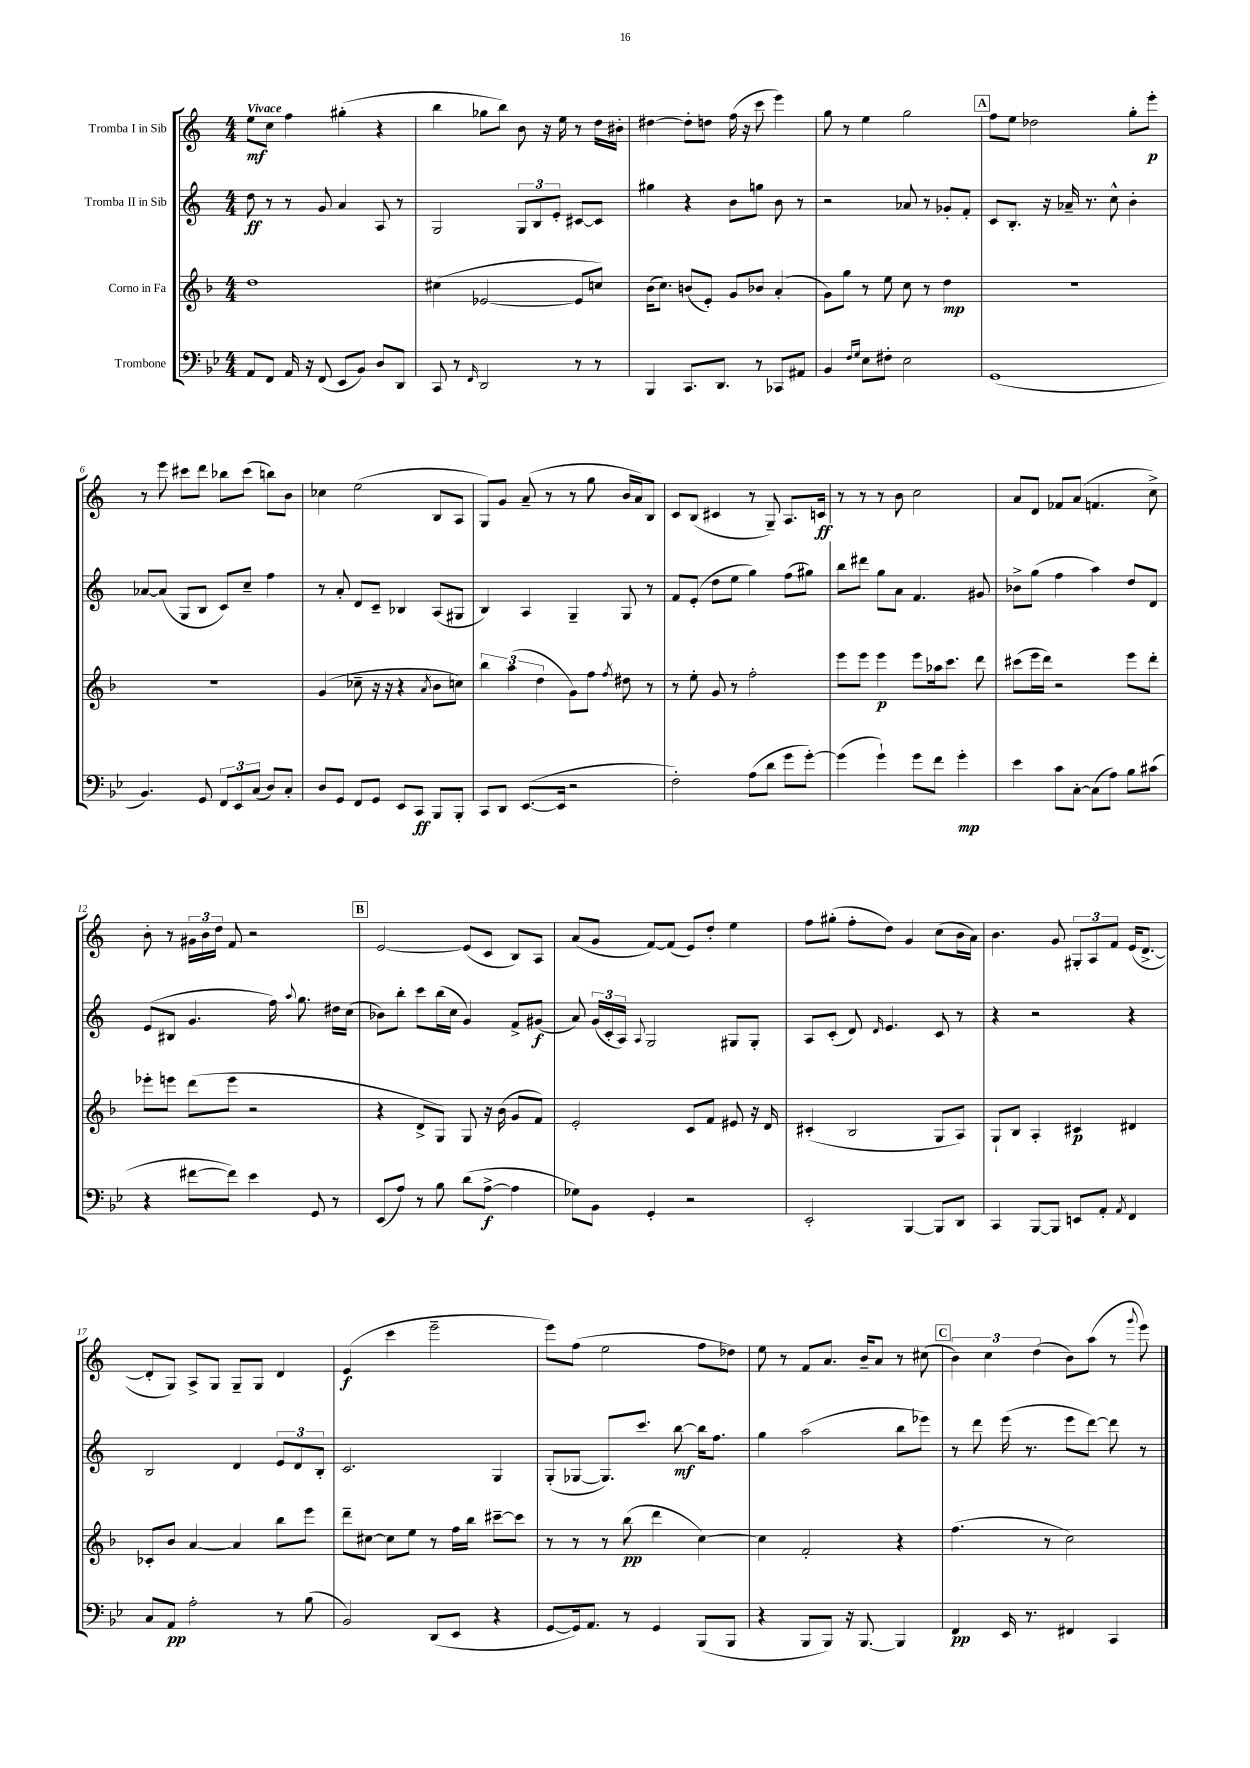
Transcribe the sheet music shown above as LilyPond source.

<<
\new StaffGroup <<
\new Staff = "s0" \with { instrumentName = "Tromba I in Sib" } {
    \clef treble \key c \major \numericTimeSignature \time 4/4 \tempo "Vivace"
    \autoBeamOff e''8[\mf c''8] f''4 gis''4-.( r4 |
    b''4 ges''8[ b''8]) b'8 r16 e''16 r8 d''16[ bis'16]-. |
    dis''4~ dis''8[-. d''8] f''16( r16 c'''8 e'''4) |
    g''8 r8 e''4 g''2 |
    \mark \markup { \box "A" } f''8[ e''8] des''2 g''8[-. e'''8]-.\p |
    r8 e'''8 cis'''8[ d'''8] bes''8[ cis'''8]( b''8[) b'8] |
    ces''4 e''2( b8[ a8] |
    g8[) g'8] a'8--( r8 r8 g''8 b'16[ a'16) b8] |
    c'8[ b8]( cis'4 r8 g8--) a8.[ c'16]\ff |
    r8 r8 r8 b'8 c''2 |
    a'8[ d'8] fes'8[ a'8]( f'4. c''8->) |
    b'8-. r8 \tuplet 3/2 { gis'16[ b'16 d''16] } f'8 r2 |
    \mark \markup { \box "B" } e'2~ e'8[( c'8] b8[) a8] |
    a'8[( g'8] f'8[~) f'8]( e'8[) d''8]-. e''4 |
    f''8[ gis''8]-.( f''8[-. d''8]) g'4 c''8[( b'16 a'16]) |
    b'4. g'8 \tuplet 3/2 { gis8[-. a8 f'8] } e'16[( d'8.]~-> |
    d'8[-. g8]) a8[-> g8] g8[-- g8] d'4 |
    e'4\f( c'''4 e'''2-- |
    e'''8[) f''8]( e''2 f''8[ des''8]) |
    e''8 r8 f'8[ a'8.] b'16[-- a'8] r8 cis''8( |
    \mark \markup { \box "C" } \tuplet 3/2 { b'4) c''4 d''4( } b'8[) a''8]( r8 \appoggiatura { g'''8 } e'''8) \bar "|." |
}
\new Staff = "s1" \with { instrumentName = "Tromba II in Sib" } {
    \clef treble \key c \major \numericTimeSignature \time 4/4
    \autoBeamOff d''8\ff r8 r8 g'8 a'4 a8 r8 |
    g2 \tuplet 3/2 { g8[ b8 e'8]-. } cis'8[~ cis'8] |
    gis''4 r4 b'8[ g''8] b'8 r8 |
    r2 aes'8 r8 ges'8[-. f'8]-. |
    \mark \markup { \box "A" } c'8[ b8.]-. r16 aes'16-- r8. c''8-^ b'4-. |
    aes'8[~ aes'8]( g8[ b8] c'8[) c''8]-- f''4 |
    r8 a'8-. d'8[ c'8]-- bes4 a8[( gis8] |
    b4) a4 g4-- g8 r8 |
    f'8[ e'8]-.( d''8[ e''8] g''4) f''8[( gis''8]) |
    b''8[ dis'''8] g''8[ a'8] f'4. gis'8 |
    bes'8[-> g''8]( f''4 a''4) d''8[ d'8] |
    e'8[( bis8] g'4. f''16) \appoggiatura { a''8 } g''8. dis''16[ c''16]( |
    \mark \markup { \box "B" } bes'8[) b''8]-. c'''8[ b''16( c''16] g'4) f'8[-> gis'8]\f( |
    a'8) \tuplet 3/2 { g'16[( c'16-. a16]) } \appoggiatura { a8 } g2 gis8[ gis8]-. |
    a8[ c'8]-.( d'8) \grace { d'16 } e'4. c'8 r8 |
    r4 r2 r4 |
    b2 d'4 \tuplet 3/2 { e'8[ d'8 b8]-. } |
    c'2. g4 |
    g8[-.( ges8]~ ges8.[) c'''8.] b''8~\mf b''16[ f''8.] |
    g''4 a''2( b''8[ ees'''8]) |
    \mark \markup { \box "C" } r8 d'''8 e'''16( r8. e'''8[ d'''8]~) d'''8 r8 \bar "|." |
}
\new Staff = "s2" \with { instrumentName = "Corno in Fa" } {
    \clef treble \key f \major \numericTimeSignature \time 4/4
    \autoBeamOff d''1 |
    cis''4( ees'2~ ees'8[ c''8]) |
    bes'16[( c''8.]) b'8[( e'8]-.) g'8[ bes'8] a'4-.( |
    g'8[) g''8] r8 e''8 c''8 r8 d''4\mp |
    \mark \markup { \box "A" } R1 |
    R1 |
    g'4( ces''8-- r16 r16 r4 \acciaccatura { a'8 } bes'8[ c''8]) |
    \tuplet 3/2 { bes''4 a''4( d''4 } g'8[) f''8] \acciaccatura { f''8 } dis''8 r8 |
    r8 e''8-. g'8 r8 f''2-. |
    e'''8[ e'''8] e'''4\p e'''8[ aes''16 c'''8.] d'''8 |
    cis'''8[( e'''16 d'''16]) r2 e'''8[ d'''8]-. |
    ees'''8[-. e'''8] d'''8[( e'''8] r2 |
    \mark \markup { \box "B" } r4 d'8[-> g8]) g8 r16 bes'16( g'8[ f'8]) |
    e'2-. c'8[ f'8] eis'8 r16 d'16 |
    cis'4-.( bes2 g8[ a8]) |
    g8[-! bes8] a4-. cis'4\p dis'4 |
    ces'8[-. bes'8] a'4~ a'4 bes''8[ e'''8] |
    d'''8[-- cis''8]~ cis''8[ e''8] r8 f''16[ bes''16] cis'''8[~-- cis'''8] |
    r8 r8 r8 bes''8\pp( d'''4 c''4~) |
    c''4 f'2-. r4 |
    \mark \markup { \box "C" } f''4.( r8 c''2) \bar "|." |
}
\new Staff = "s3" \with { instrumentName = "Trombone" } {
    \clef bass \key bes \major \numericTimeSignature \time 4/4
    \autoBeamOff a,8[ f,8] a,16 r16 f,8( ees,8[ bes,8]) d8[ d,8] |
    c,8 r8 \grace { f,16 } d,2 r8 r8 |
    bes,,4 c,8.[ d,8.] r8 ces,8[ ais,8] |
    bes,4 \grace { f16[ g16] } ees8[ fis8]-. ees2 |
    \mark \markup { \box "A" } g,1( |
    bes,4.) g,8 \tuplet 3/2 { f,8[ ees,8 c8]( } d8[) c8]-. |
    d8[ g,8] f,8[ g,8] ees,8[ c,8]\ff bes,,8[ bes,,8]-. |
    c,8[ d,8] ees,8.[~( ees,16] r2 |
    f2-.) a8[( d'8] g'8[ g'8]~-.) |
    g'4( g'4-!) g'8[ f'8] g'4-.\mp |
    ees'4 c'8[ c8]~-. c8[( a8]) bes8[ cis'8]( |
    r4 fis'8[~ fis'8]) ees'4 g,8 r8 |
    \mark \markup { \box "B" } ees,8[( a8]) r8 bes8 d'8[( a8]~->\f a4 |
    ges8[) bes,8] g,4-. r2 |
    ees,2-. bes,,4~ bes,,8[ d,8] |
    c,4 bes,,8[~ bes,,8] e,8[ a,8]-. \acciaccatura { a,8 } f,4 |
    c8[ a,8]\pp a2-. r8 bes8( |
    bes,2) d,8[( ees,8] r4 |
    g,8[~ g,16) a,8.] r8 g,4 bes,,8[( bes,,8] |
    r4 bes,,8[ bes,,8]) r16 bes,,8.~ bes,,4 |
    \mark \markup { \box "C" } f,4\pp ees,16 r8. fis,4 c,4 \bar "|." |
}
>>
>>
